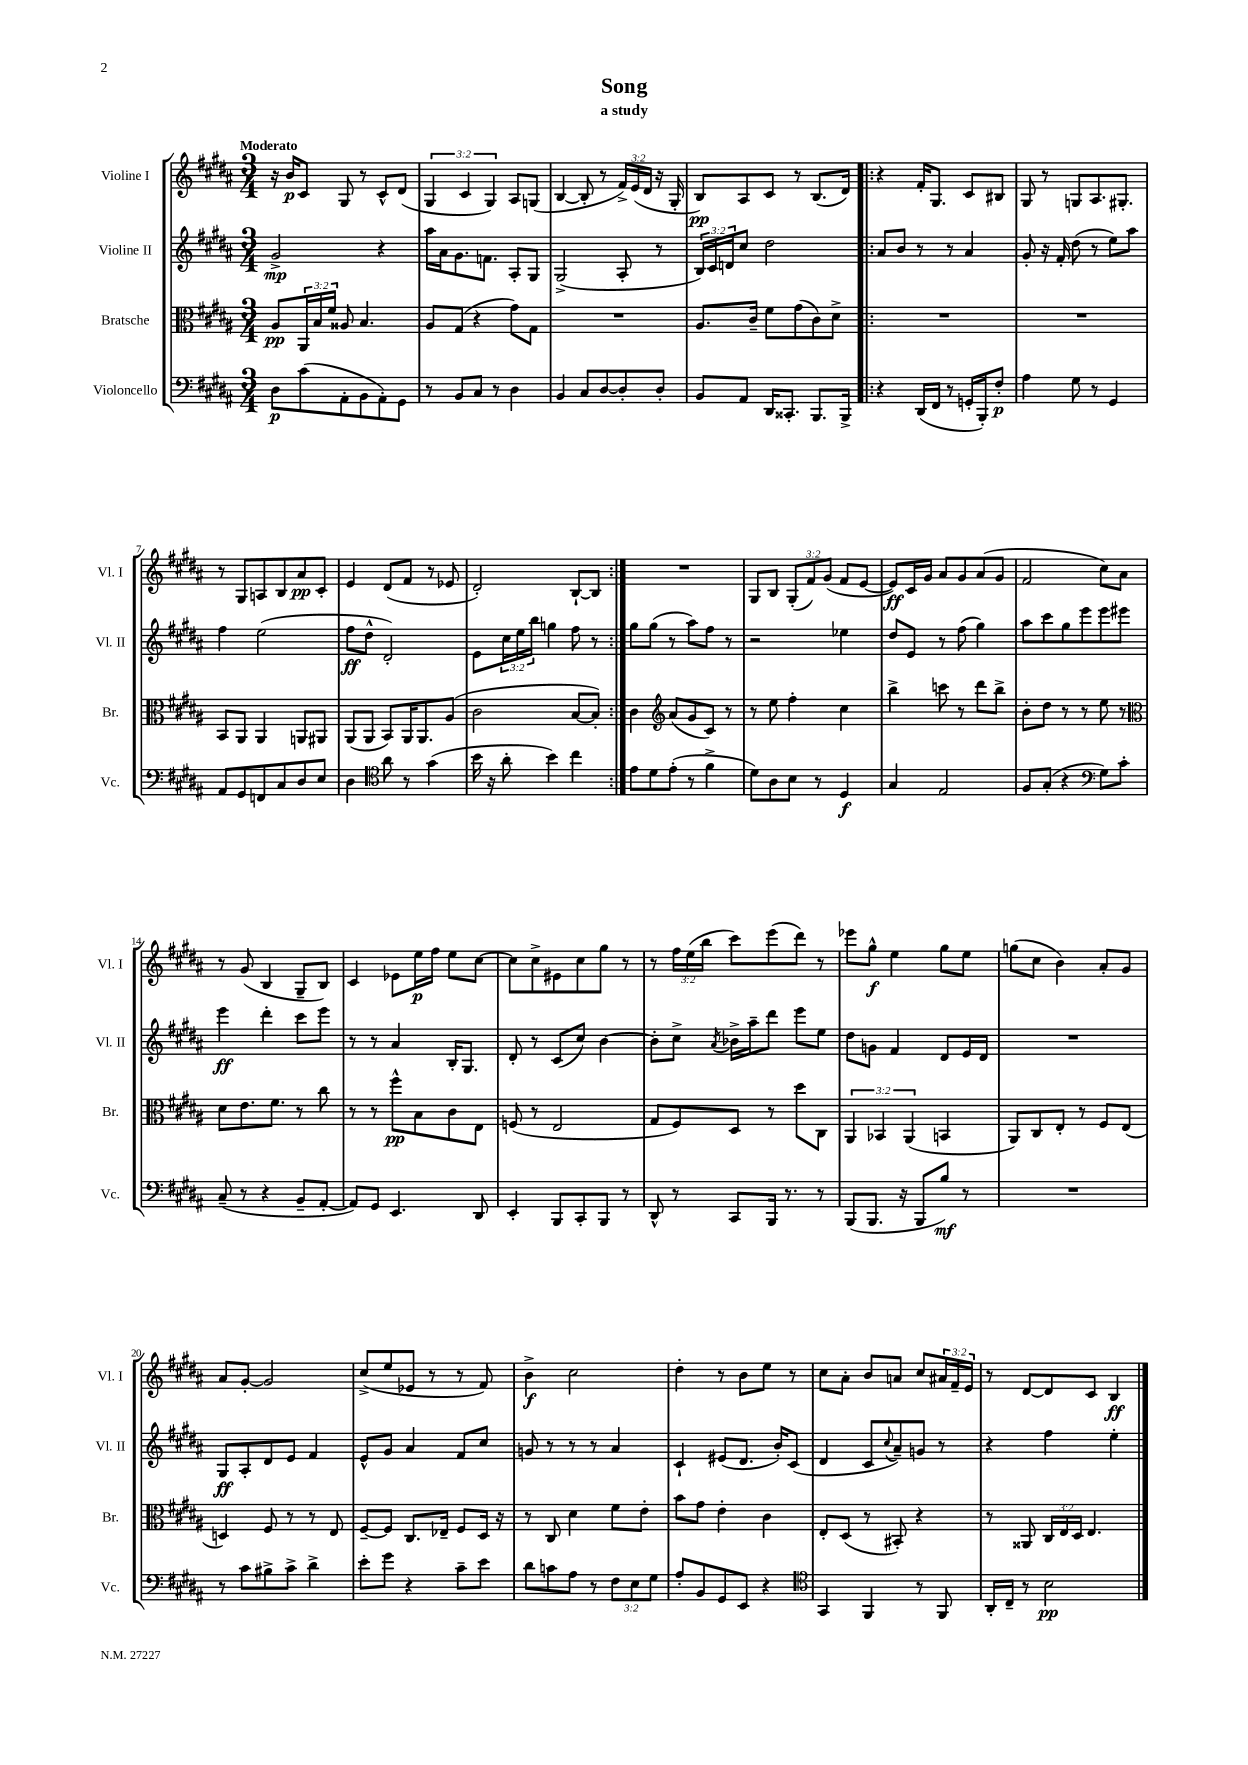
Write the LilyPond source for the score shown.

\header { title = "Song" subtitle = "a study" }
<<
\new StaffGroup <<
\new Staff = "s0" \with { instrumentName = "Violine I" shortInstrumentName = "Vl. I" } {
    \clef treble \key b \major \numericTimeSignature \time 3/4 \override Staff.TupletNumber.text = #tuplet-number::calc-fraction-text \tempo "Moderato"
    r16 b'16\p cis'8 gis8 r8 cis'8-^ dis'8( |
    \tuplet 3/2 { gis4 cis'4 gis4) } ais8 g8( |
    b4~ b8-. r8 \tuplet 3/2 { fis'16->) e'16( dis'16 } r16 gis16-. |
    b8\pp) ais8 cis'8 r8 b8.( dis'16) |
    \repeat volta 2 { r4 fis'16-. gis8. cis'8 bis8 |
    gis8 r8 g8 ais8. gis8.-. |
    r8 gis8 a8 b8 ais'8\pp cis'8-. |
    e'4 dis'8( fis'8 r8 ees'8 |
    dis'2-.) b8~-! b8 | }
    R2. |
    gis8 b8 \tuplet 3/2 { gis8-.( fis'8) gis'8( } fis'8 e'8~ |
    e'8\ff) cis'16 gis'16 ais'8 gis'8 ais'8( gis'8 |
    fis'2 cis''8) ais'8 |
    r8 gis'8( b4 gis8-- b8) |
    cis'4 ees'8 e''16\p fis''16 e''8 cis''8~ |
    cis''8 cis''8-> eis'8 cis''8 gis''8 r8 |
    r8 \tuplet 3/2 { fis''16 e''16( b''16 } cis'''8) e'''8( dis'''8) r8 |
    ees'''8 gis''8-^\f e''4 gis''8 e''8 |
    g''8( cis''8 b'4) ais'8-. gis'8 |
    ais'8 gis'8~-. gis'2 |
    cis''8->( e''8 ees'8 r8 r8 fis'8) |
    b'4->\f cis''2 |
    dis''4-. r8 b'8 e''8 r8 |
    cis''8 ais'8-. b'8 a'8 cis''8 \tuplet 3/2 { ais'16 fis'16-- e'16 } |
    r8 dis'8~ dis'8 cis'8 b4\ff \bar "|." |
}
\new Staff = "s1" \with { instrumentName = "Violine II" shortInstrumentName = "Vl. II" } {
    \clef treble \key b \major \numericTimeSignature \time 3/4 \override Staff.TupletNumber.text = #tuplet-number::calc-fraction-text
    gis'2->\mp r4 |
    ais''16 ais'16 gis'8. f'8. ais8-. gis8 |
    gis2->( ais8-. r8 |
    \tuplet 3/2 { b16) cis'16 d'16 } cis''8 dis''2 |
    \repeat volta 2 { ais'8 b'8 r8 r8 ais'4 |
    gis'8-. r16 fis'16-. dis''8( r8 e''8) ais''8 |
    fis''4 e''2( |
    fis''8\ff dis''8-^ dis'2-.) |
    e'8 \tuplet 3/2 { cis''16 e''16 b''16 } g''4 fis''8 r8 | }
    gis''8 gis''8( r8 ais''8) fis''8 r8 |
    r2 ees''4 |
    dis''8 e'8 r8 fis''8( gis''4) |
    ais''8 cis'''8 gis''8 e'''8 e'''8 eis'''8 |
    e'''4\ff dis'''4-. cis'''8 e'''8 |
    r8 r8 ais'4 b16-. gis8. |
    dis'8-. r8 cis'8( cis''8) b'4~ |
    b'8-. cis''8-> \acciaccatura { ais'8 } bes'16-> ais''16-- dis'''8 e'''8 e''8 |
    dis''8 g'8 fis'4 dis'8 e'16 dis'16 |
    R2. |
    gis8\ff ais8-. dis'8 e'8 fis'4 |
    e'8-^ gis'8 ais'4 fis'8 cis''8 |
    g'8 r8 r8 r8 ais'4 |
    cis'4-! eis'8( dis'8. b'16-.) cis'8( |
    dis'4 cis'8 \appoggiatura { cis''8 } ais'8--) g'8 r8 |
    r4 fis''4 e''4-. \bar "|." |
}
\new Staff = "s2" \with { instrumentName = "Bratsche" shortInstrumentName = "Br." } {
    \clef alto \key b \major \numericTimeSignature \time 3/4 \override Staff.TupletNumber.text = #tuplet-number::calc-fraction-text
    ais8\pp \tuplet 3/2 { ais,16 b16 fis'16 } aisis8 b4. |
    ais8 gis8( r4 gis'8) gis8 |
    R2. |
    ais8. cis'16-- fis'8 gis'8( cis'8) dis'8-> |
    \repeat volta 2 { R2. |
    R2. |
    b,8 ais,8 ais,4 a,8 ais,8 |
    ais,8( ais,8 b,8) ais,16 ais,8. ais8( |
    cis'2 b8~ b8-.) | }
    cis'4 \clef treble ais'8( gis'8 cis'8) r8 |
    r8 e''8 fis''4-. cis''4 |
    b''4-> c'''8 r8 dis'''8 b''8-> |
    b'8-. dis''8 r8 r8 e''8 r8 |
    \clef alto dis'8 e'8. fis'8. r8 cis''8 |
    r8 r8 fis''8-^\pp b8 cis'8 e8 |
    f8( r8 e2 |
    gis8 fis8) dis8 r8 dis''8 cis8 |
    \tuplet 3/2 { ais,4 bes,4 ais,4( } b,4 |
    ais,8) cis8 e8-. r8 fis8 e8( |
    d4) fis8 r8 r8 e8 |
    fis8~-- fis8 cis8. ees16-- fis8 dis16 r16 |
    r8 cis8 dis'4 fis'8 e'8-. |
    b'8 gis'8 e'4-. cis'4 |
    e8-. dis8( r8 bis,8-.) r4 |
    r8 aisis,8 \tuplet 3/2 { cis16 e16 dis16 } e4. \bar "|." |
}
\new Staff = "s3" \with { instrumentName = "Violoncello" shortInstrumentName = "Vc." } {
    \clef bass \key b \major \numericTimeSignature \time 3/4 \override Staff.TupletNumber.text = #tuplet-number::calc-fraction-text
    dis8\p cis'8( ais,8-. b,8 ais,8-.) gis,8 |
    r8 b,8 cis8 r8 dis4 |
    b,4 cis8 dis8~ dis8-. dis8-. |
    b,8 ais,8 dis,16 cisis,8.-. b,,8. b,,16-> |
    \repeat volta 2 { r4 dis,16( fis,16 r8 g,16-. b,,16-.) fis8-.\p |
    ais4 gis8 r8 gis,4 |
    ais,8 gis,8 f,8 cis8 dis8 e8 |
    dis4 \clef tenor ais'8 r8 gis'4( |
    b'16 r16 ais'8-. b'4) cis''4 | }
    e'8 dis'8 e'8-.( r8 fis'4-> |
    dis'8) ais8 b8 r8 dis4\f |
    gis4 e2 |
    fis8 gis8-.( r4 \clef bass gis8) cis'8-. |
    cis8--( r8 r4 b,8-- ais,8~-. |
    ais,8) gis,8 e,4. dis,8 |
    e,4-. b,,8 cis,8-. b,,8 r8 |
    dis,8-^ r8 cis,8 b,,16 r8. r8 |
    b,,8( b,,8. r16 b,,8 b8\mf) r8 |
    R2. |
    r8 cis'8 bis8-> cis'8-> dis'4-> |
    e'8-. gis'8 r4 cis'8-- e'8 |
    dis'8 c'8 ais8 r8 \tuplet 3/2 { fis8 e8 gis8 } |
    ais8-. b,8 gis,8 e,8 r4 |
    \clef tenor gis,4 fis,4 r8 fis,8 |
    ais,16-. cis16-- r8 b2\pp \bar "|." |
}
>>
>>
